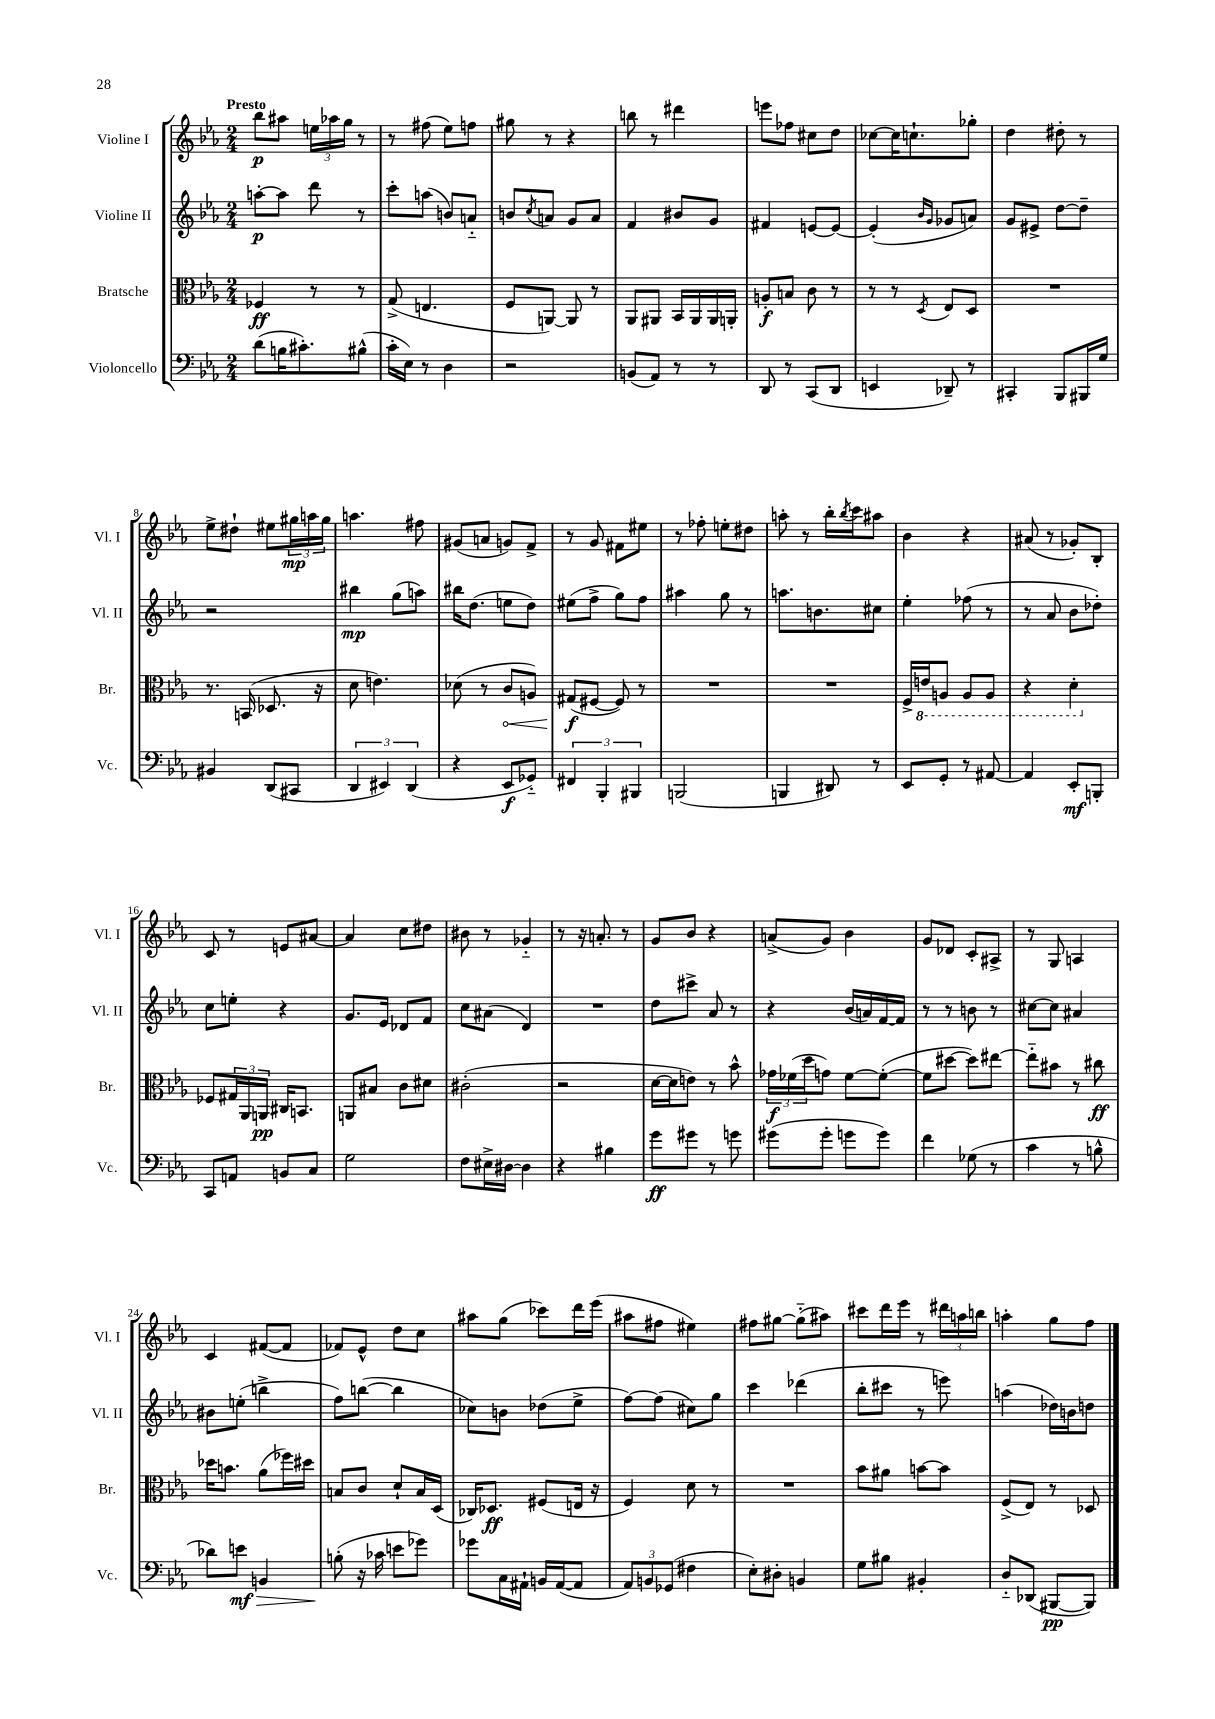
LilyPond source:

<<
\new StaffGroup <<
\new Staff = "s0" \with { instrumentName = "Violine I" shortInstrumentName = "Vl. I" } {
    \clef treble \key ees \major \numericTimeSignature \time 2/4 \tempo "Presto"
    bes''8\p ais''8 \tuplet 3/2 { e''16 aes''16 g''16 } r8 |
    r8 fis''8( ees''8) f''8 |
    gis''8 r8 r4 |
    b''8 r8 dis'''4 |
    e'''8 fes''8 cis''8 d''8 |
    ces''8~ ces''16 c''8.-! ges''8-. |
    d''4 dis''8-. r8 |
    ees''8-> dis''8-! eis''8 \tuplet 3/2 { gis''16\mp a''16 gis''16 } |
    a''4. fis''8 |
    gis'8( a'8 g'8) f'8-> |
    r8 g'8 fis'8 eis''8 |
    r8 fes''8-. e''8-. dis''8 |
    a''8-. r8 bes''16-. \acciaccatura { bes''8 } c'''16 ais''8 |
    bes'4 r4 |
    ais'8( r8 ges'8-.) bes8-. |
    c'8 r8 e'8 ais'8~ |
    ais'4 c''8 dis''8 |
    bis'8 r8 ges'4-_ |
    r8 r16 a'8.-. r8 |
    g'8 bes'8 r4 |
    a'8->( g'8) bes'4 |
    g'8 des'8 c'8-. ais8-> |
    r8 g8 a4 |
    c'4 fis'8~( fis'8 |
    fes'8) ees'8-^ d''8 c''8 |
    ais''8 g''8( ces'''8) d'''16 ees'''16( |
    ais''8 fis''8 eis''4) |
    fis''8 gis''8~ gis''8-_( ais''8) |
    cis'''8 d'''16 ees'''16 r8 \tuplet 3/2 { dis'''16 a''16 b''16 } |
    a''4-. g''8 f''8 \bar "|." |
}
\new Staff = "s1" \with { instrumentName = "Violine II" shortInstrumentName = "Vl. II" } {
    \clef treble \key ees \major \numericTimeSignature \time 2/4
    a''8~-.\p a''8 d'''8 r8 |
    c'''8-. a''8( b'8) a'8-_ |
    b'8 \acciaccatura { c''8 } a'8 g'8 a'8 |
    f'4 bis'8 g'8 |
    fis'4 e'8~ e'8~ |
    e'4-.( \grace { bes'16 g'16 } ges'8 a'8) |
    g'8 eis'8-> d''8~ d''8-- |
    r2 |
    bis''4\mp g''8( a''8) |
    bis''16 d''8.( e''8 d''8) |
    eis''8( f''8-> g''8) f''8 |
    ais''4 g''8 r8 |
    a''8. b'8. cis''8 |
    ees''4-. fes''8( r8 |
    r8 aes'8 bes'8 des''8-.) |
    c''8 e''8-. r4 |
    g'8. ees'16 des'8 f'8 |
    c''8 ais'8( d'4) |
    R2 |
    d''8 cis'''8-> aes'8 r8 |
    r4 bes'16( a'16) f'16~ f'16 |
    r8 r8 b'8 r8 |
    cis''8~ cis''8 ais'4 |
    bis'8 e''8-.( b''4-> |
    f''8) b''8~( b''4 |
    ces''8) b'8 des''8( ees''8-> |
    f''8~) f''8( cis''8) g''8 |
    c'''4 des'''4( |
    bes''8-. cis'''8 r8 e'''8) |
    a''4( des''16) b'16 d''8 \bar "|." |
}
\new Staff = "s2" \with { instrumentName = "Bratsche" shortInstrumentName = "Br." } {
    \clef alto \key ees \major \numericTimeSignature \time 2/4
    fes4\ff r8 r8 |
    g8->( e4. |
    f8 a,8~) a,8 r8 |
    aes,8 ais,8 bes,16 ais,16 ais,16 a,16-. |
    a8-.\f b8 c'8 r8 |
    r8 r8 \acciaccatura { d8 } ees8 d8 |
    R2 |
    r8. b,16( des8. r16 |
    d'8 e'4.) |
    des'8( r8 \once \override Hairpin.circled-tip = ##t c'8\< a8) |
    gis8\f\!( fis8~ fis8) r8 |
    R2 |
    R2 |
    f16-> \ottava #-1 e16 a,8 a,8 a,8 |
    r4 d4-. \ottava #0 |
    fes8 \tuplet 3/2 { gis16 aes,16 a,16\pp } cis16 b,8. |
    a,8 bis8 c'8 dis'8 |
    cis'2-.( |
    r2 |
    d'16~ d'16 e'8) r8 bes'8-^ |
    \tuplet 3/2 { ges'16\f fes'16( d''16 } g'8) fes'8~ fes'8~-.( |
    fes'8 dis''8~ dis''8) eis''8~ |
    eis''8-_ bis'8 r8 cis''8\ff |
    des''16 b'8. aes'8( fes''16) dis''16 |
    b8 c'8 d'8-! b16 d16( |
    ces16) des8.\ff fis8( e16 r16 |
    f4) d'8 r8 |
    R2 |
    bes'8 ais'8 b'8~ b'8 |
    f8->( ees8) r8 des8 \bar "|." |
}
\new Staff = "s3" \with { instrumentName = "Violoncello" shortInstrumentName = "Vc." } {
    \clef bass \key ees \major \numericTimeSignature \time 2/4
    d'8( b16 cis'8.-.) bis8-^( |
    c'16-. ees16) r8 d4 |
    r2 |
    b,8( aes,8) r8 r8 |
    d,8 r8 c,8( d,8 |
    e,4 des,8--) r8 |
    cis,4-. bes,,8 bis,,16 g16 |
    bis,4 d,8( cis,8 |
    \tuplet 3/2 { d,4 eis,4) d,4( } |
    r4 ees,8\f ges,8-_) |
    \tuplet 3/2 { fis,4 bes,,4-. bis,,4 } |
    b,,2( |
    b,,4 dis,8) r8 |
    ees,8 g,8-. r8 ais,8~ |
    ais,4 ees,8-.\mf b,,8-. |
    c,8 a,8 b,8 c8 |
    g2 |
    f8 eis16-> dis16~ dis4 |
    r4 bis4 |
    g'8\ff gis'8 r8 g'8 |
    gis'8( gis'8-. g'8 g'8) |
    f'4 ges8( r8 |
    c'4 r8 b8-^ |
    des'8) e'8\mf\> b,4 |
    b8-.\!( r16 ces'16 e'8 ges'8) |
    ges'8 c16 ais,16-! b,16 ais,16~( ais,8 |
    \tuplet 3/2 { aes,8) b,8 ges,8( } fis4 |
    ees8-.) dis8-. b,4 |
    g8 bis8 bis,4-. |
    d8-_ des,8( bis,,8~\pp bis,,8) \bar "|." |
}
>>
>>
